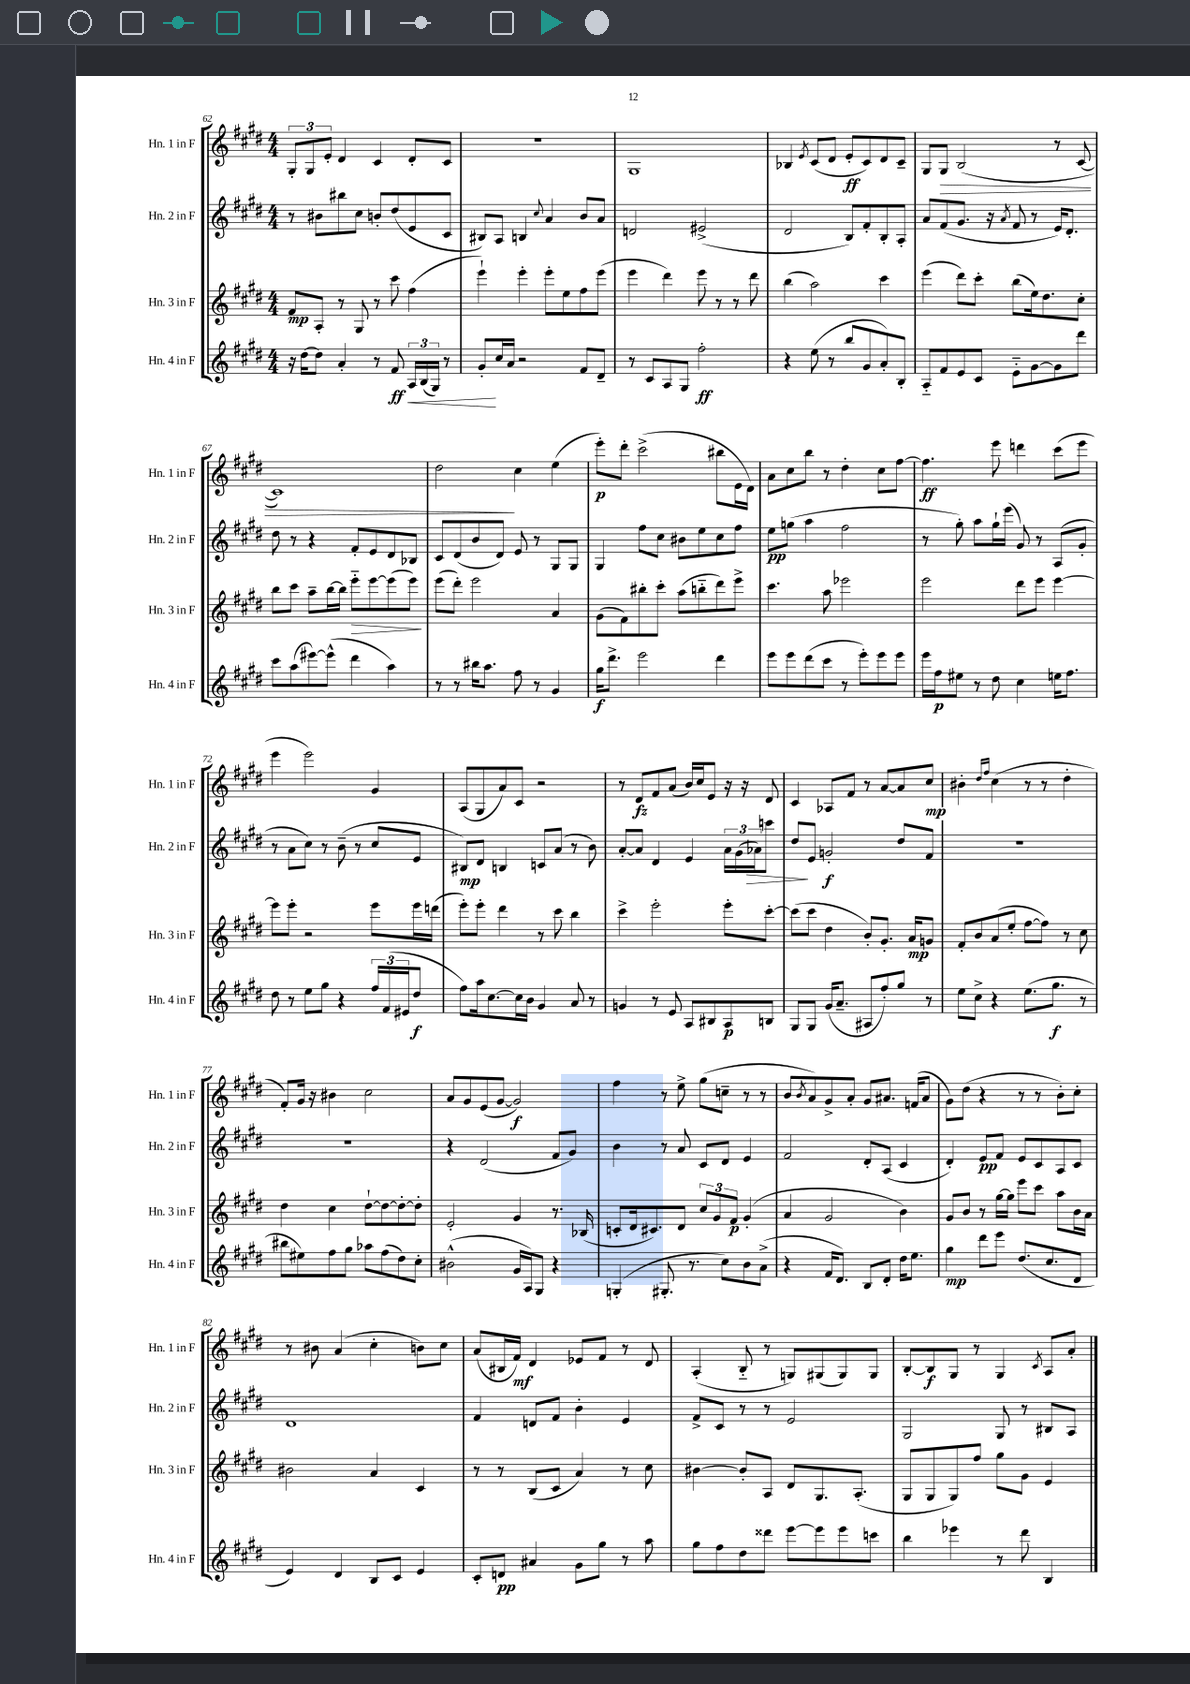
<<
\new StaffGroup <<
\new Staff = "s0" \with { instrumentName = "Hn. 1 in F" shortInstrumentName = "Hn. 1 in F" } {
    \clef treble \key e \major \numericTimeSignature \time 4/4
    \tuplet 3/2 { gis8-. gis8 e'8-. } dis'4 cis'4 dis'8-. cis'8 |
    R1 |
    gis1 |
    bes4 \acciaccatura { e'8 } cis'8( dis'8 e'8-.\ff cis'8) dis'8 cis'8-- |
    gis8 gis8\> b2( r8 cis'8~ |
    cis'1) |
    dis''2\! cis''4 e''4( |
    e'''8-.\p) dis'''8-. cis'''2->( bis''8 e'16 dis'16) |
    a'8 cis''8 b''8 r8 dis''4-. cis''8 fis''8~ |
    fis''4.\ff e'''8 d'''4 cis'''8( e'''8 |
    e'''4 e'''2) gis'4 |
    a8( gis8 a'8) cis'8 r2 |
    r8 dis'8\fz fis'8 a'8( b'16) cis''16 e'8 r16 r16 dis'8 |
    cis'4 aes8 fis'8 r8 a'8~ a'8 cis''8\mp |
    bis'4-. \grace { dis''16 fis''16 } cis''4( r8 r8 dis''4-. |
    fis'8-.) gis'16 r16 bis'4 cis''2 |
    a'8 gis'8 e'8( gis'8~ gis'2\f) |
    fis''4 r8 e''8-> gis''8( c''8-- r8 r8 |
    b'8 \acciaccatura { b'8 } a'8) gis'8-> a'8-. gis'8 ais'8. f'16( ais'8 |
    gis'8) dis''8( r4 r8 r8 b'8-.) cis''8-. |
    r8 bis'8 a'4( cis''4-. b'8) cis''8 |
    a'8( bis16 fis'16\mf) dis'4 ees'8 fis'8 r8 dis'8 |
    a4-.( b8-_ r8 g8) gis8( gis8) gis8 |
    b8~-. b8\f gis8 r8 gis4 \acciaccatura { cis'8 } a8 a'8-. \bar "|." |
}
\new Staff = "s1" \with { instrumentName = "Hn. 2 in F" shortInstrumentName = "Hn. 2 in F" } {
    \clef treble \key e \major \numericTimeSignature \time 4/4
    r8 bis'8 bis''8 cis''8 b'8-. dis''8( e'8 cis'8 |
    bis8) a8 b4 \appoggiatura { cis''8 } a'4 b'8 a'8 |
    d'2 eis'2->( |
    dis'2 b8) fis'8-. b8-. a8-. |
    a'8 fis'8( gis'8. r16 \acciaccatura { a'8 } fis'8 r8 e'16) dis'8.-. |
    dis''8 r8 r4 fis'8-. e'8 dis'8 bes8 |
    cis'8 dis'8( b'8 dis'8) e'8 r8 gis8 gis8 |
    gis4 fis''8 cis''8 bis'8 e''8 cis''8 fis''8 |
    e''8\pp g''8( a''4 fis''2 |
    r8 gis''8-.) a''8 gis''16-! e'''16( gis'8) r8 a8( gis'8-. |
    r8 a'8 cis''8) r8 b'8--( r8 cis''8 e'8 |
    bis8\mp) dis'8 b4 c'8 a'8( r8 b'8) |
    a'8~-. a'8 dis'4 e'4 \tuplet 3/2 { a'16 gis'16( aes'16\>) } c'''8 |
    dis''8\! e'8 g'2-.\f dis''8 fis'8 |
    R1 |
    R1 |
    r4 dis'2( fis'8 gis'8) |
    b'4 r8 a'8 cis'8 dis'8 e'4 |
    fis'2 dis'8-. a8( cis'4 |
    dis'4-.) e'8\pp fis'8 e'8 cis'8 a8 cis'8 |
    dis'1 |
    fis'4 d'8 fis'8 b'4-. e'4 |
    fis'8-> cis'8 r8 r8 e'2 |
    gis2 gis8 r8 bis8 a8 \bar "|." |
}
\new Staff = "s2" \with { instrumentName = "Hn. 3 in F" shortInstrumentName = "Hn. 3 in F" } {
    \clef treble \key e \major \numericTimeSignature \time 4/4
    fis'8\mp a8-. r8 gis8 r8 cis'''8 fis''4( |
    e'''4-!) e'''4-. e'''8-. e''8 fis''8 e'''8( |
    e'''4 dis'''4) e'''8 r8 r8 dis'''8 |
    b''4( a''2) cis'''4 |
    e'''4( dis'''8) cis'''8-. b''8( e''16) dis''8. cis''8-. |
    b''8 cis'''8 a''8-- b''16~ b''16 e'''8-_\> e'''8~ e'''8( e'''8\!) |
    e'''8( dis'''8-.) e'''2 a'4 |
    gis'8( fis'8) bis''8-. cis'''8-. a''8( b''8-_ dis'''8) e'''8-> |
    cis'''4. a''8 ees'''2 |
    e'''2 dis'''8 e'''8 e'''4~ |
    e'''8 e'''8-. r2 e'''8 e'''16 d'''16( |
    e'''8-.) e'''8-. dis'''4 r8 cis'''8 b''4 |
    cis'''4-> e'''2-. e'''8-. cis'''8~-. |
    cis'''8( cis'''8 dis''4 b'8-.) gis'8.-. a'16\mp g'8 |
    fis'8-. b'8 a'8( e''8-. fis''8~ fis''8) r8 cis''8 |
    dis''4 cis''4 dis''8~-! dis''8~ dis''8~-. dis''8-. |
    e'2-. gis'4 r8. bes16( |
    c'8-. dis'16 cis'8.) dis'8 \tuplet 3/2 { cis''8 gis'8 fis'8\p } gis'4-.( |
    a'4 gis'2 b'4) |
    gis'8 b'8 r8 gis''16~ gis''16 e'''8 cis'''8 a''8 b'16 a'16 |
    bis'2 a'4 cis'4 |
    r8 r8 b8( cis'8 a'4) r8 cis''8 |
    bis'4~ bis'8-. a8 dis'8 gis8. a8.-.( |
    gis8 gis8 gis8) fis''8 gis''8 gis'8 e'4 \bar "|." |
}
\new Staff = "s3" \with { instrumentName = "Hn. 4 in F" shortInstrumentName = "Hn. 4 in F" } {
    \clef treble \key e \major \numericTimeSignature \time 4/4
    r16 dis''16~ dis''8 a'4-. r8 fis'8\ff\< \tuplet 3/2 { a16 b16( gis16) } r8 |
    gis'8-.\! cis''16 a'16 r2 fis'8 dis'8-- |
    r8 cis'8 a8 gis8 fis''2-.\ff |
    r4 e''8( r8 b''8 gis'8 a'8-.) b8-. |
    a8-_ fis'8 e'8 cis'8 e'8-_ gis'8~ gis'8 dis'''8 |
    cis'''8 a''8( eis'''8~) eis'''8-^( dis'''4 a''4) |
    r8 r8 bis''16 a''8. fis''8 r8 gis'4 |
    gis''16\f dis'''8.-> e'''2 dis'''4 |
    e'''8 e'''8 dis'''8( cis'''8 r8 e'''8-.) e'''8 e'''8 |
    e'''16 fis''16\p eis''8 r8 dis''8 cis''4 e''16 fis''8. |
    dis''8 r8 e''8 gis''8 r4 \tuplet 3/2 { fis''16 fis'16( eis'16 } dis''8\f |
    fis''8) a''16 cis''8.~ cis''16 b'16 gis'4 a'8 r8 |
    g'4 r8 e'8 a8 bis8 a8\p b8 |
    gis8 gis8 gis'16( a'8.-- ais8 fis''8-.) gis''8 r8 |
    e''8 cis''8-> r4 e''8.( gis''8.\f r8 |
    bis''8 eis''8) fis''8 gis''8 aes''8 fis''8( dis''8) cis''8-. |
    bis'2-^( gis'16 a16) gis8 r4 |
    g4-.( gis8.-. r8. cis''8) b'8 a'8->( |
    r4 fis'16 dis'8.) b8 dis'8-. dis''16 e''8. |
    gis''4\mp dis'''8 e'''8 dis''8.( cis''8. dis'8 |
    e'4) dis'4 b8 cis'8 e'4 |
    cis'8-. d'8\pp ais'4 gis'8 gis''8 r8 a''8 |
    gis''8 fis''8 dis''8 disis'''8 e'''8~ e'''8 e'''8 c'''8 |
    b''4 ees'''4 r8 dis'''8 b4 \bar "|." |
}
>>
>>
\layout { \context { \Score currentBarNumber = #62 } }
